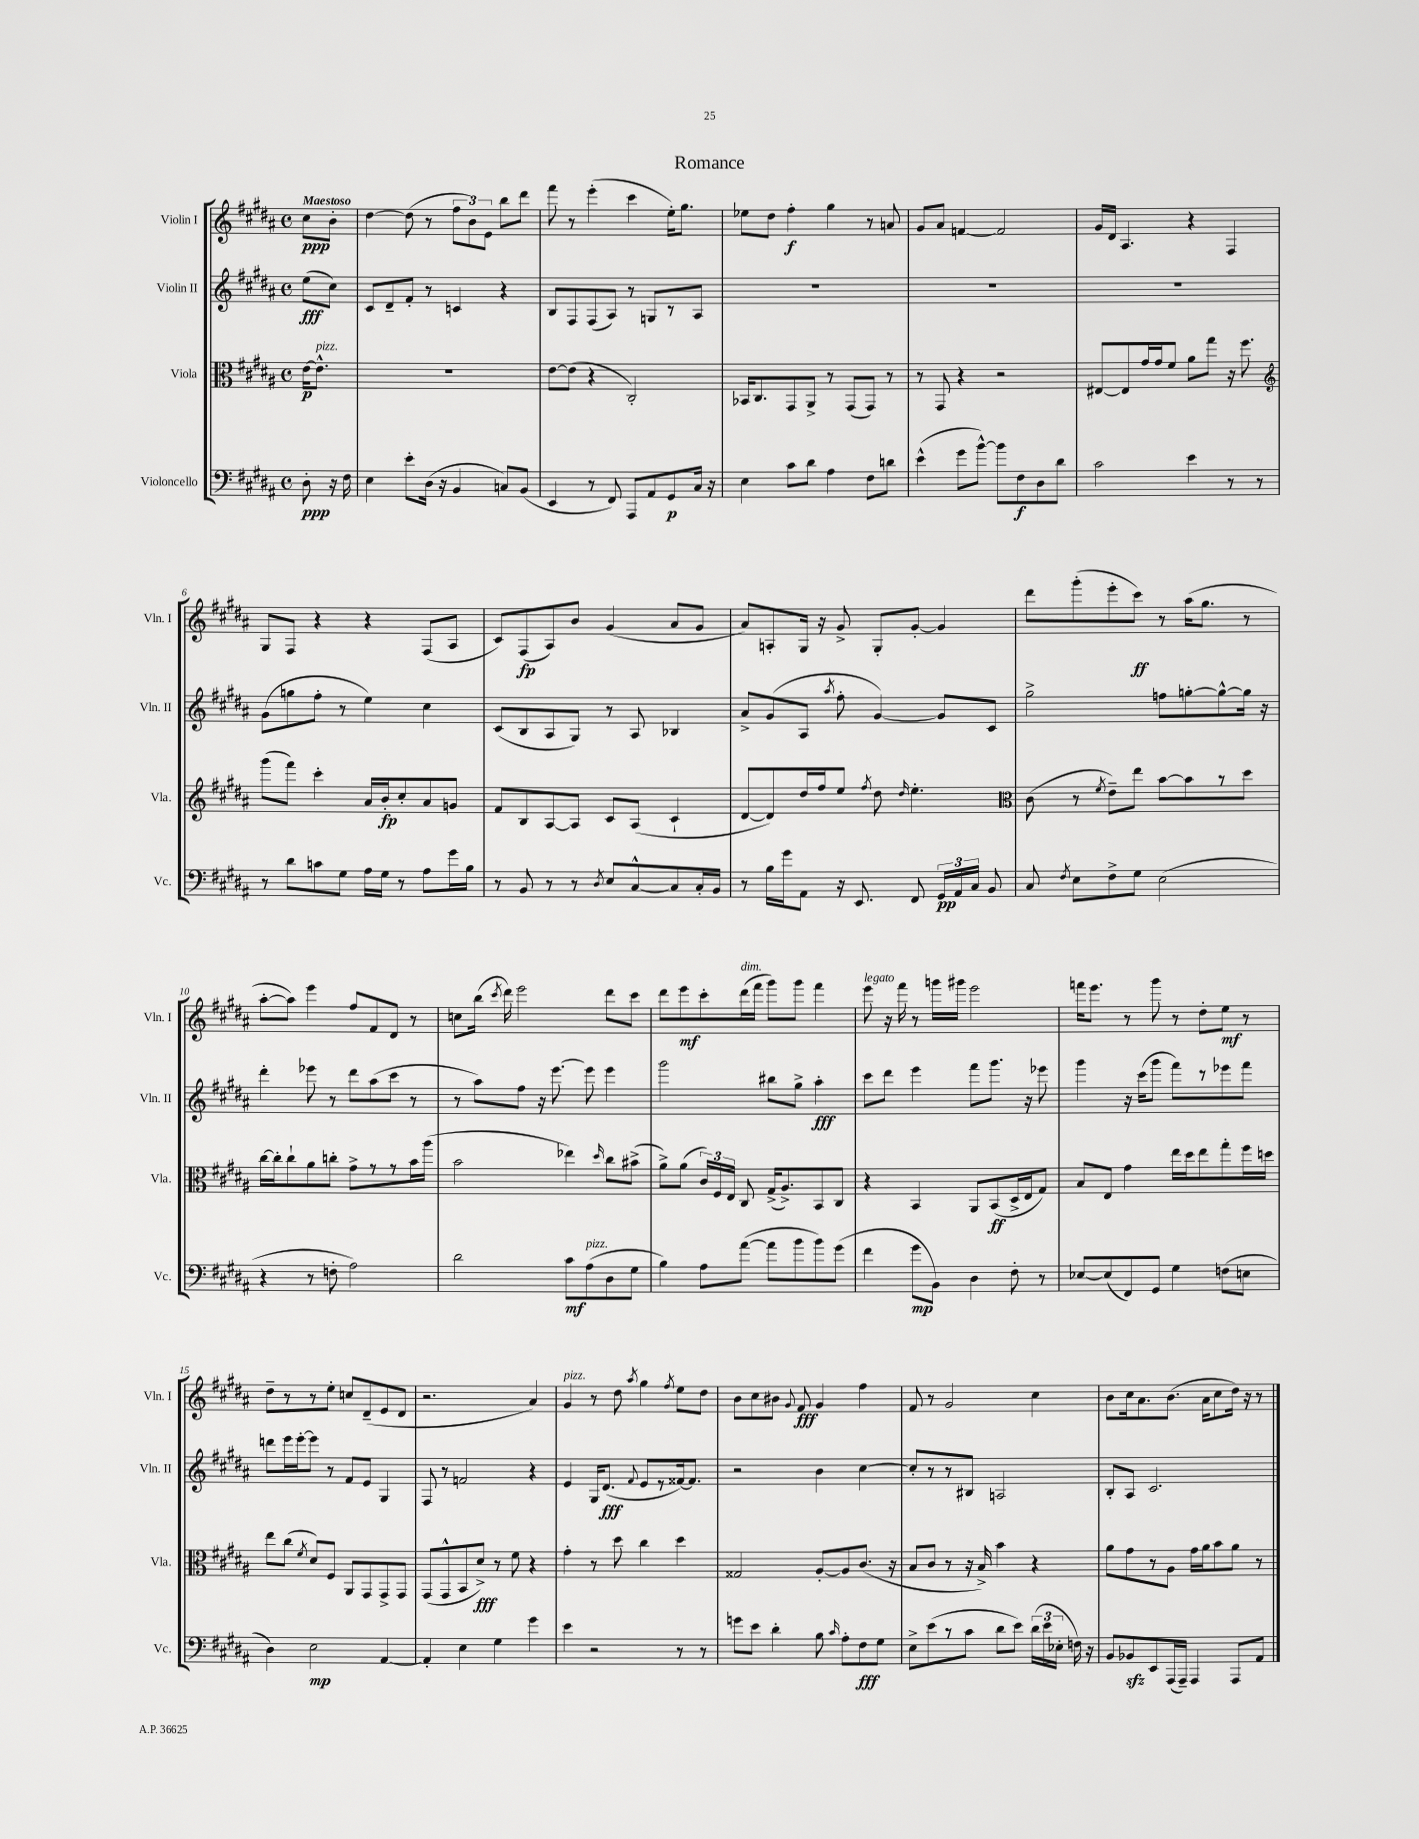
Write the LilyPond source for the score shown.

\header { title = "Romance" }
<<
\new StaffGroup <<
\new Staff = "s0" \with { instrumentName = "Violin I" shortInstrumentName = "Vln. I" } {
    \clef treble \key b \major \defaultTimeSignature \time 4/4 \partial 4 \tempo "Maestoso"
    \autoBeamOff cis''8[\ppp b'8]-. |
    dis''4~ dis''8( r8 \tuplet 3/2 { fis''8[ b'8) e'8] } b''8[ dis'''8] |
    fis'''8 r8 e'''4-.( cis'''4 e''16[-.) gis''8.] |
    ees''8[ dis''8] fis''4-.\f gis''4 r8 a'8 |
    gis'8[ ais'8] f'4~ f'2 |
    gis'16[ dis'16] ais4. r4 fis4 |
    gis8[ fis8] r4 r4 fis8[( ais8] |
    cis'8[) fis8\fp( ais8) b'8] gis'4( ais'8[ gis'8] |
    ais'8[) a8-. gis16] r16 gis'8-> gis8[-. gis'8]~-. gis'4 |
    dis'''8[ gis'''8-.( e'''8-. cis'''8]\ff) r8 ais''16[( gis''8.] r8 |
    ais''8[~-. ais''8]) e'''4 fis''8[ fis'8 dis'8] r8 |
    c''8[ b''16]( \acciaccatura { cis'''8 } dis'''16) e'''2 dis'''8[ cis'''8] |
    dis'''8[ e'''8\mf cis'''8-. dis'''16^\markup { \italic "dim." }( fis'''16] gis'''8[) gis'''8] fis'''4 |
    e'''8^\markup { \italic "legato" } r16 fis'''16 r8 g'''16[ gis'''16] e'''2 |
    f'''16[ e'''8.] r8 gis'''8 r8 dis''8[-. e''8]\mf r8 |
    dis''8[-- r8 r8 e''8]-. c''8[ dis'8--( e'8 dis'8] |
    r2. ais'4) |
    gis'4^\markup { \italic "pizz." } r8 dis''8 \acciaccatura { ais''8 } gis''4 \acciaccatura { fis''8 } e''8[ dis''8] |
    b'8[ cis''8 bis'8] \appoggiatura { gis'8 } fis'8\fff gis'4 fis''4 |
    fis'8 r8 gis'2 cis''4 |
    b'8[ cis''16 ais'8. b'8.]( ais'16[ cis''8 dis''16]) r16 r8 \bar "|." |
}
\new Staff = "s1" \with { instrumentName = "Violin II" shortInstrumentName = "Vln. II" } {
    \clef treble \key b \major \defaultTimeSignature \time 4/4 \partial 4
    \autoBeamOff e''8[\fff( cis''8]) |
    cis'8[ dis'8-- fis'8]-. r8 c'4 r4 |
    b8[ fis8 fis8( ais8]) r8 g8[ r8 ais8] |
    R1 |
    R1 |
    R1 |
    gis'8[( g''8 fis''8]-. r8 e''4) cis''4 |
    cis'8[( b8 ais8 gis8]) r8 ais8 bes4 |
    ais'8[-> gis'8( ais8] \acciaccatura { ais''8 } fis''8-. gis'4~) gis'8[ cis'8] |
    gis''2-> f''8[ g''8~-. g''8~-^ g''16] r16 |
    dis'''4-. ees'''8 r8 dis'''8[ ais''8( cis'''8] r8 |
    r8 ais''8[) fis''8] r16 e'''8.~ e'''8 e'''4 |
    gis'''2 bis''8[ gis''8]-> ais''4-.\fff |
    cis'''8[ dis'''8] e'''4 fis'''8[ gis'''8.] r16 ees'''8 |
    gis'''4 r16 cis'''16[( gis'''8] fis'''8[) r8 ees'''8 fis'''8] |
    d'''8[ e'''16 e'''16~-. e'''8] r8 fis'8[ e'8] gis4 |
    fis8 r8 f'2 r4 |
    e'4 gis16[ dis'8.]\fff( \appoggiatura { fis'8 } e'8[ r8 fisis'16~) fisis'8.] |
    r2 b'4 cis''4~ |
    cis''8[-. r8 r8 bis8] a2 |
    b8[-. ais8] cis'2. \bar "|." |
}
\new Staff = "s2" \with { instrumentName = "Viola" shortInstrumentName = "Vla." } {
    \clef alto \key b \major \defaultTimeSignature \time 4/4 \partial 4
    \autoBeamOff e'16[~\p e'8.]-^^\markup { \italic "pizz." } |
    R1 |
    e'8[~ e'8]( r4 cis2-.) |
    bes,16[ cis8. gis,8 ais,8]-> r8 gis,8[( gis,8]) r8 |
    r8 gis,8 r4 r2 |
    eis8[~ eis8 gis'16 gis'16 fis'8] ais'8[ gis''8] r16 fis''8. |
    \clef treble gis'''8[( fis'''8]) cis'''4-. ais'16[ b'16-.\fp cis''8-. ais'8 g'8] |
    fis'8[ b8 ais8~ ais8] cis'8[ ais8]( cis'4-! |
    dis'8[~ dis'8) dis''16 fis''16 e''8] \acciaccatura { fis''8 } dis''8 \grace { dis''16 } e''4.-. |
    \clef alto cis'8( r8 \acciaccatura { fis'8 } e'8[--) e''8] b'8[~ b'8 r8 dis''8] |
    cis''16[~ cis''16-. cis''8-! ais'8 c''8]-. gis'8[-> r8 r8 b'16 ais''16]( |
    b'2 ees''4) \grace { dis''16 } cis''8[ bis'8]->( |
    ais'8[->) ais'8]( \tuplet 3/2 { cis'16[) fis16 e16] } cis8 gis16[->( ais8.->) b,8 cis8] |
    r4 b,4 ais,8[ b,8\ff( dis16-> e16 gis8]) |
    b8[ e8] gis'4 e''16[ dis''16 e''8 gis''8-. fis''16 d''16] |
    e''8[ cis''8]( \acciaccatura { fis'8 } dis'8[) fis8] ais,8[ gis,8 gis,8-> gis,8] |
    gis,8[( gis,8-^ b,8 dis'8]->\fff) r8 fis'8 r4 |
    gis'4-. r8 dis''8 cis''4 dis''4 |
    gisis2 ais8[~-. ais8 cis'8.]( r16 |
    b8[ cis'8] r8 r16 b16->) b'4 r4 |
    ais'8[ gis'8 r8 ais8] gis'16[ ais'16 b'8 ais'8] r8 \bar "|." |
}
\new Staff = "s3" \with { instrumentName = "Violoncello" shortInstrumentName = "Vc." } {
    \clef bass \key b \major \defaultTimeSignature \time 4/4 \partial 4
    \autoBeamOff dis8-.\ppp r16 fis16 |
    e4 e'8[-. dis16]( r16 b,4 c8[) b,8]( |
    e,4 r8 fis,8) ais,,8[ ais,8 gis,8\p cis16] r16 |
    e4 cis'8[ dis'8] ais4 fis8[ d'8] |
    e'4-^( gis'8[ b'8]~-^) b'8[ fis8\f dis8 dis'8] |
    cis'2 e'4 r8 r8 |
    r8 dis'8[ c'8 gis8] ais16[ gis16] r8 ais8[ gis'16 b16] |
    r8 b,8 r8 r8 \acciaccatura { dis8 } e8[ cis8~-^ cis8 cis16-. b,16] |
    r8 b16[ gis'16 ais,8] r16 e,8. fis,8 \tuplet 3/2 { gis,16[\pp ais,16 cis16] } b,8 |
    cis8 \acciaccatura { fis8 } e8[ fis8-> gis8] e2( |
    r4 r8 f8-. ais2) |
    dis'2 cis'8[\mf ais8^\markup { \italic "pizz." }( dis8 gis8] |
    b4) ais8[ ais'8]~( ais'8[ b'8 b'8) gis'8]( |
    fis'4 gis'8[\mp b,8]) dis4 fis8-. r8 |
    ees8[~ ees8( fis,8) gis,8] gis4 f8[( e8] |
    dis4) e2\mp ais,4~ |
    ais,4-. e4 gis4 gis'4 |
    e'4 r2 r8 r8 |
    g'8[ e'8] dis'4-. b8 \grace { cis'16 } ais8[-. fis8\fff gis8] |
    e8[-> e'8( r8 cis'8] dis'8[ e'8]) \tuplet 3/2 { dis'16[( e'16 ees16]-. } f16) r16 |
    b,8[ bes,8\sfz e,8 ais,,16( ais,,16]--) ais,,4 ais,,8[ ais,8] \bar "|." |
}
>>
>>
